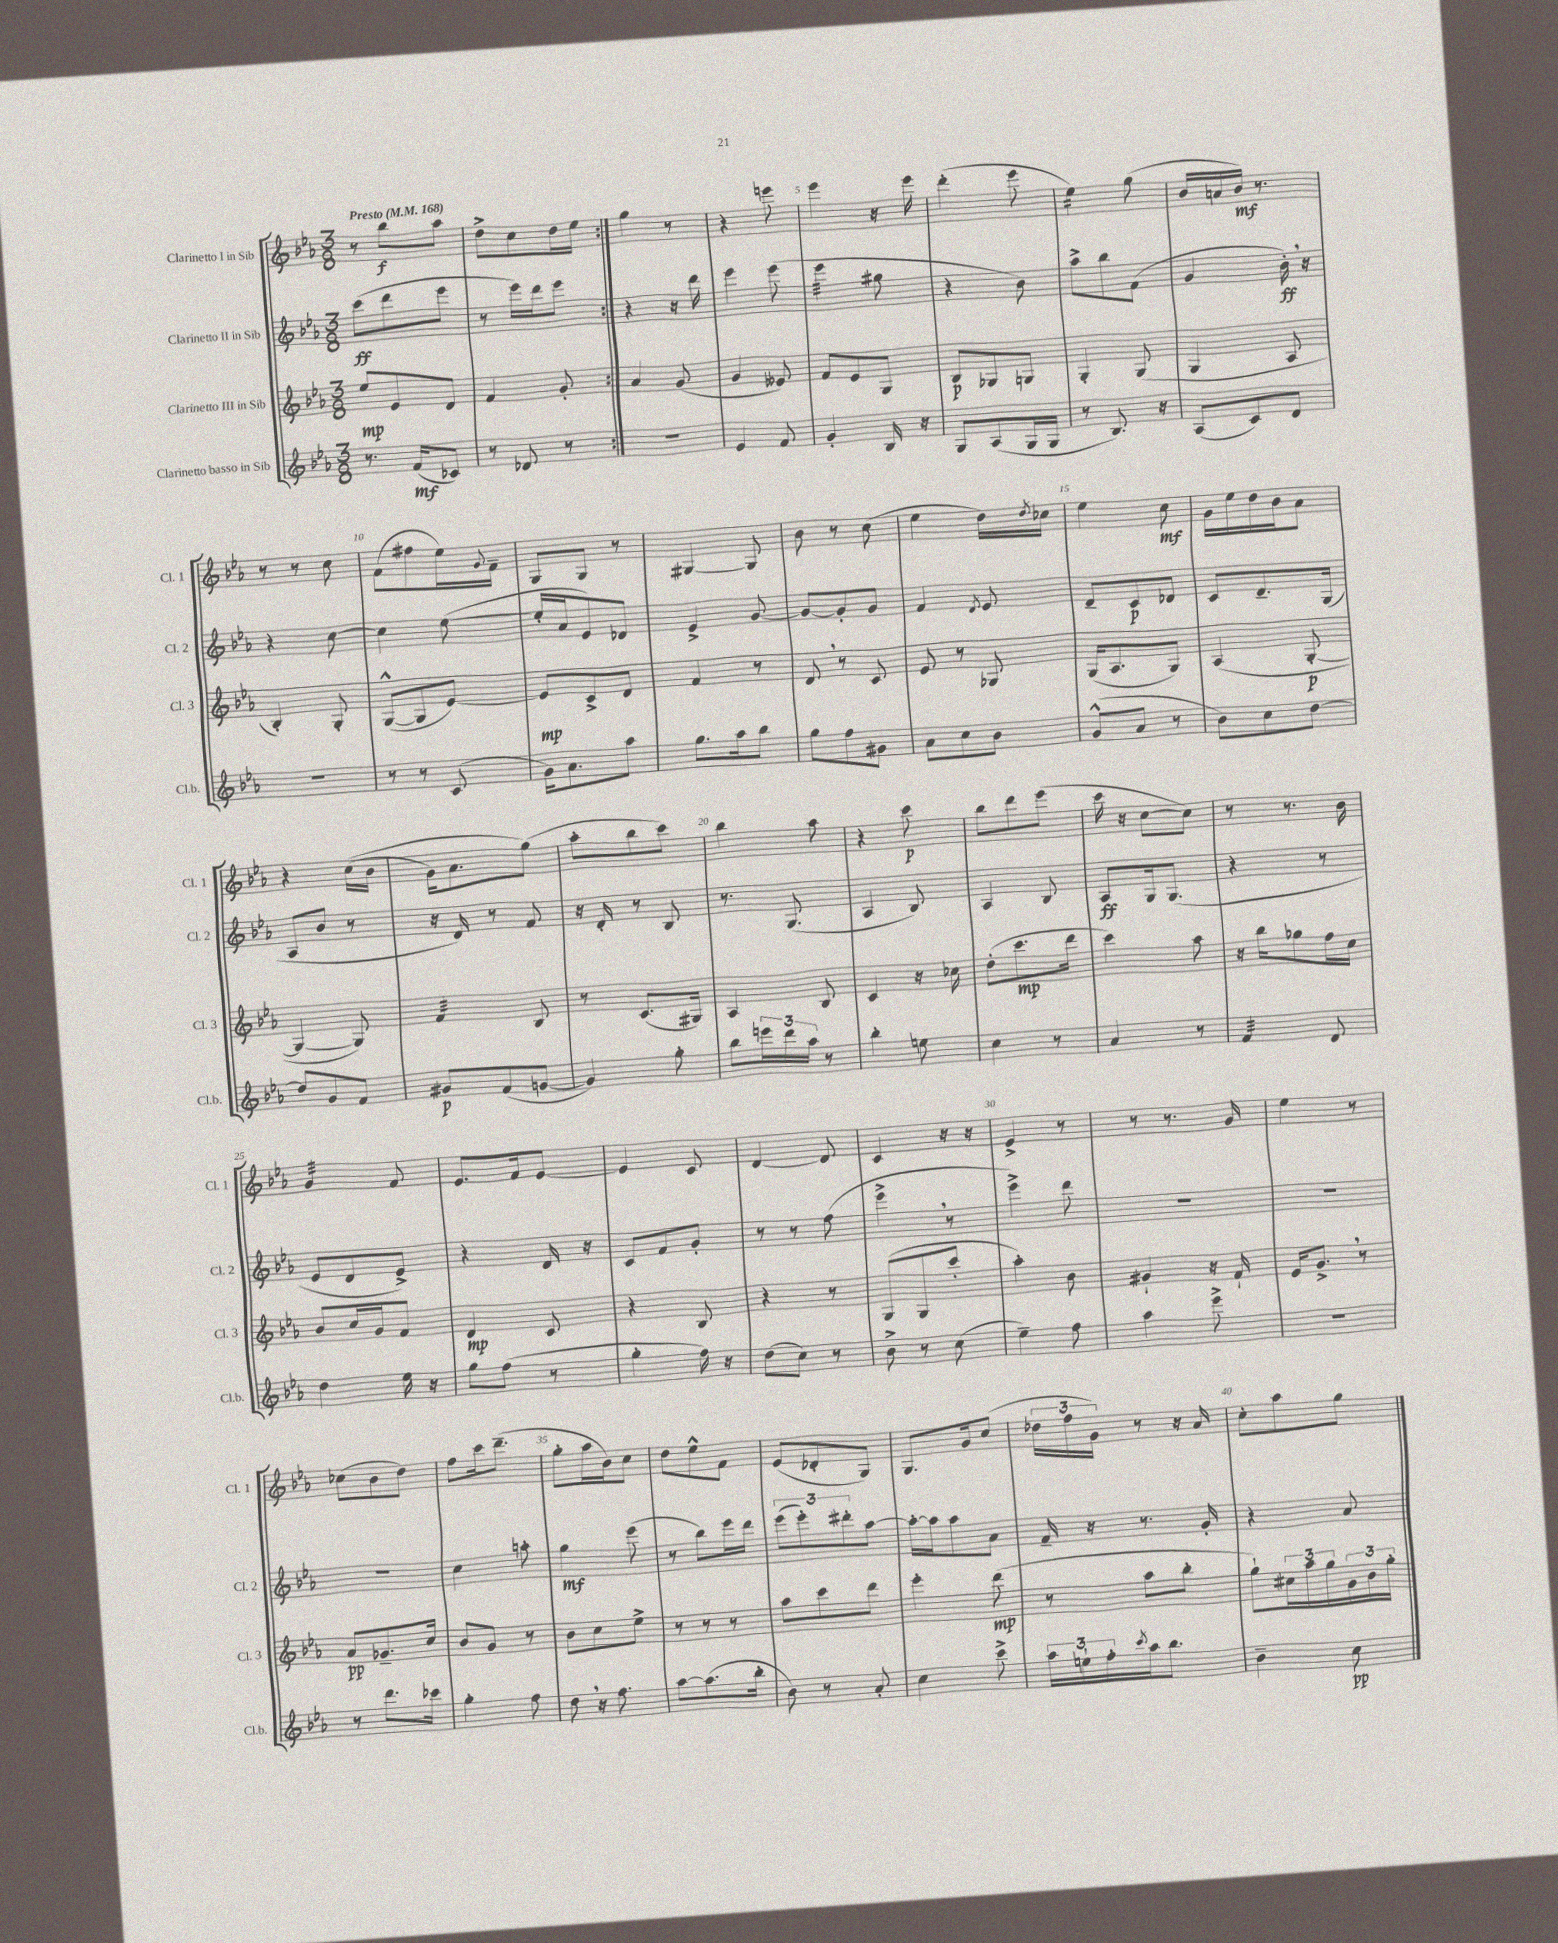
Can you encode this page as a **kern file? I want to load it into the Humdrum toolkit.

**kern	**kern	**kern	**kern
*staff4	*staff3	*staff2	*staff1
*clefG2	*clefG2	*clefG2	*clefG2
*k[b-e-a-]	*k[b-e-a-]	*k[b-e-a-]	*k[b-e-a-]
*M3/8	*M3/8	*M3/8	*M3/8
*MM168	*MM168	*MM168	*MM168
8.r	8ee-	(8ccc	8r
.	8e-	8ddd	8bb-
(16f	.	.	.
8c-)	8d	8eee-	8aa-
=	=	=	=
8r	4f	8r	8dd^
8d-	.	16eee-)	8cc
.	.	16ddd	.
8r	8g'	8eee-	16dd
.	.	.	16ee-
=:|!	=:|!	=:|!	=:|!
4.r	4a-	4r	4gg
.	(8g	16r	8r
.	.	16ddd	.
=	=	=	=
4e-	4g	4eee-	4r
8f	8e--)	(8eee-	8eee
=	=	=	=
4g'	8f	4eee-	4eee-
.	8e-	.	.
16B-	8G	8gg#	16r
16r	.	.	16eee-
=	=	=	=
8G	8B-	4r	(4ddd'
(8A-	8G-	.	.
16G	8G	8b-)	8eee-
16G	.	.	.
=	=	=	=
8r	4G'	8aa-^	4ee-)
8.B-)	.	8bb-	.
.	(8G	(8f	(8gg
16r	.	.	.
=	=	=	=
(8A-	4G	4g	16b-
.	.	.	16a
8c)	.	.	16b-)
.	.	.	8.r
8d	8A-	16b-')	.
.	.	16r	.
=	=	=	=
4.r	4B-')	4r	8r
.	.	.	8r
.	8G'	[8cc	8cc
=	=	=	=
8r	([8G^^	4cc]	(8f
8r	8G]	.	8ff#
(8c	[8e-)	([8ee-	16ee-)
.	.	.	8qqg
.	.	.	16f~
=	=	=	=
16g)	8e-]	16ee-']	8G
8.a-	.	16a-	.
.	8c^	8e-)	8G
8aa-	8d	8d-	8r
=	=	=	=
8.gg	4f	4e-^	[4G#
16aa-	.	.	.
8bb-	8r	[8g	8G#]
=	=	=	=
8gg	8d	8g_	8b-
8ff	8r	8g']	8r
8g#	8c	8g	(8cc
=	=	=	=
8a-	8e-	4f	4ee-
8cc	8r	.	.
.	.	8qd	.
8b-	8G-	8e-	16dd)
.	.	.	8qdd
.	.	.	16cc-
=	=	=	=
(8g^^	(16G	8d~	4ee-
.	8.A-	.	.
8a-	.	8c	.
8r	8G)	8d-	8cc
=	=	=	=
8b-)	(4A-	8c	16g
.	.	.	16ee-
8cc	.	8.d~	16dd
.	.	.	16b-
[8dd	[8G'	.	8a-
.	.	(16G	.
=	=	=	=
8dd]	4G_	8A-	4r
8g	.	8b-	.
8f	8G])	8r	&((16cc
.	.	.	16b-
=	=	=	=
8g#	4f	16r	16g)
.	.	16d)	8.a-
(8f	.	8r	.
[8g	8B-	8f	(8gg&)
=	=	=	=
4g])	8r	16r	8aa-'
.	.	16d'	.
.	(8.c	8r	8bb-
8gg'	.	8B-	8ccc)
.	16G#)	.	.
=	=	=	=
8bb-	4A-	8.r	4bb-
24eee	.	.	.
24ddd	.	.	.
.	.	(8.G	.
24aa-	.	.	.
8r	8B-	.	8aa-
=	=	=	=
4bb-'	4c	4A-	4r
8ee	16r	8B-)	8ccc
.	16cc-	.	.
=	=	=	=
4cc	(8dd'	4A-	8bb-
.	8.ccc	.	8ddd
8r	.	8B-	(8eee-
.	16ddd	.	.
=	=	=	=
4a-	4ccc)	8A-	16ccc
.	.	.	16r
.	.	16G	[8cc
.	.	(8.G	.
8r	8aa-	.	8cc])
=	=	=	=
4f	16r	4r	8r
.	16bb-	.	.
.	8gg-	.	8.r
8d	16ff	8r	.
.	16cc	.	16b-
=	=	=	=
4dd	8b-	8e-	4g
.	16cc	8d	.
.	16g	.	.
16ee-	8f	8e-^)	8f
16r	.	.	.
=	=	=	=
8gg	4d	4r	8.e-
(8ff	.	.	.
.	.	.	16f
8r	8c	16d	[8e-
.	.	16r	.
=	=	=	=
4gg'	4r	8c	4e-]
.	.	8f	.
16ff)	8B-	8g'	8c
16r	.	.	.
=	=	=	=
(8dd	4r	8r	[4d
8cc)	.	8r	.
8r	8r	(8ff	8d]
=	=	=	=
8b-^	(8G	4eee-^	4c
8r	8G	.	.
(8cc	8ccc'	8r	16r
.	.	.	16r
=	=	=	=
4ee-~)	4aa-')	4eee-^)	4e-^
8ff	8b-	8ddd	8r
=	=	=	=
4aa-	4g#`	4.r	8r
.	.	.	8.r
8eee-^	16r	.	.
.	16f`	.	16g
=	=	=	=
4.r	16e-	4.r	4ee-
.	8.g^	.	.
.	8r	.	8r
=	=	=	=
8r	8a-	4.r	(8cc-
8.ddd	8.g-~	.	8b-
.	.	.	8dd)
16ccc-	16cc	.	.
=	=	=	=
4gg'	8b-	4cc	8ff
.	8g	.	16ccc
.	.	.	(8.ddd~
8ff	8r	8aa'	.
=	=	=	=
8dd	8b-	4gg	8gg'
16r	8cc	.	16aa-
8.ff	.	.	16b-)
.	8ee-^	(8eee-	8cc
=	=	=	=
[8aa-	8r	8r	8dd
(8.aa-]	8r	8bb-)	8ee-^^
.	8r	16eee-	8f
16bb-'	.	16ddd	.
=	=	=	=
8b-)	8aa-	(12eee-	(8e-
.	.	12eee-')	.
8r	8ccc	.	8d-'
.	.	12ddd#'	.
8a-'	8ddd	[8aa-	8G)
=	=	=	=
4cc	4eee-'	16aa-'_	8.G
.	.	16aa-]	.
.	.	8aa-	.
.	.	.	16g
8ccc^	(8ddd	8a-	(8cc
=	=	=	=
24aa-	8r	16f~	24dd-
24ee`	.	.	24ff
.	.	16r	.
24ff'	.	.	24g)
8qccc	.	.	.
16aa-	8aa-	8.r	8r
8.bb-	.	.	.
.	8bb-'	.	16r
.	.	16g'	16a-
=	=	=	=
4b-~	8gg`)	4r	8cc'
.	24cc#	.	8aa-
.	24aa-	.	.
.	24gg	.	.
8cc	24g	8a-	8gg
.	24b-	.	.
.	24gg'	.	.
==	==	==	==
*-	*-	*-	*-
